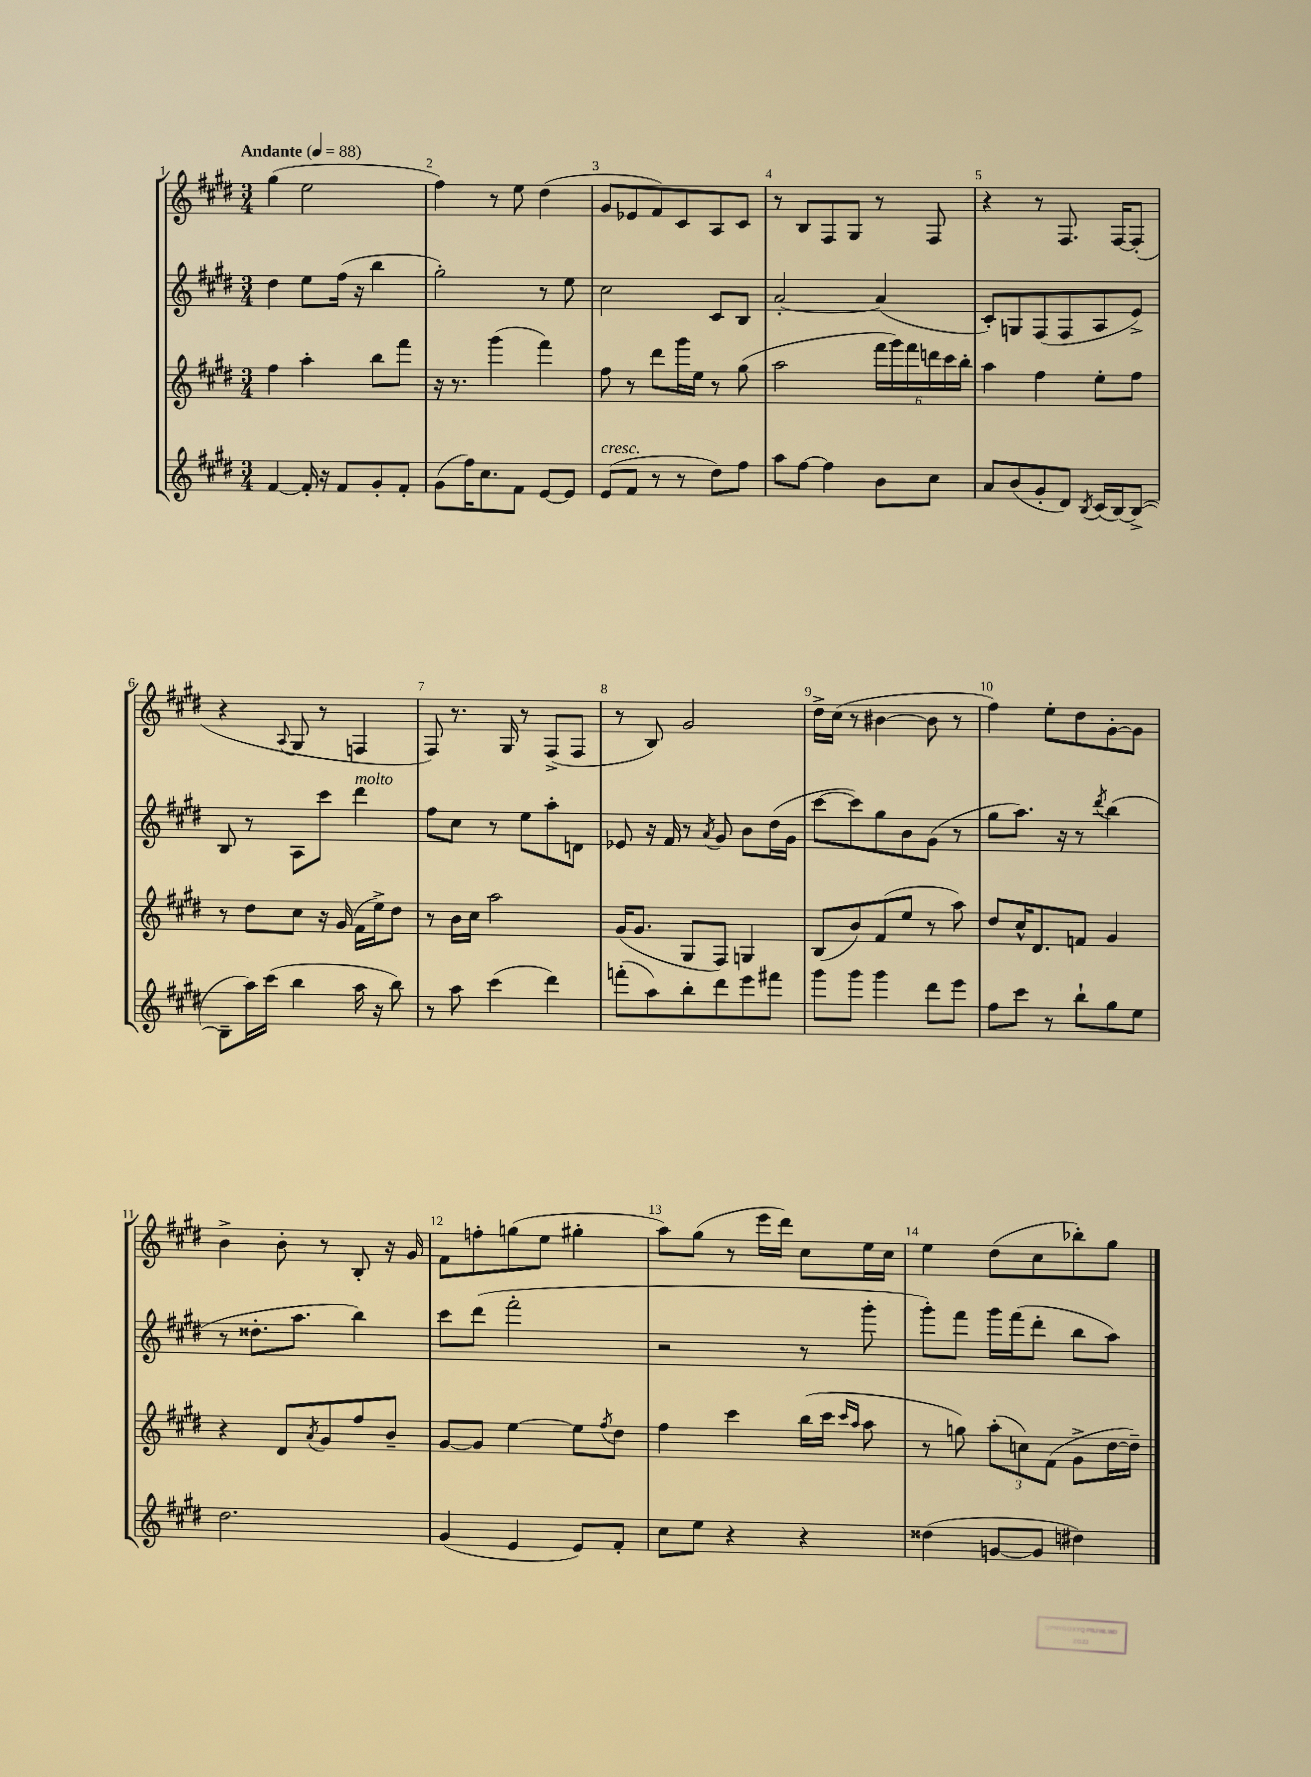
<<
\new StaffGroup <<
\new Staff = "s0" {
    \clef treble \key e \major \numericTimeSignature \time 3/4 \tempo "Andante" 4 = 88
    gis''4( e''2 |
    fis''4) r8 e''8 dis''4( |
    gis'8 ees'8 fis'8) cis'8 a8 cis'8 |
    r8 b8 fis8 gis8 r8 fis8 |
    r4 r8 fis8. fis16~ fis8-.( |
    r4 \appoggiatura { a8 } gis8 r8 f4 |
    fis8) r8. gis16 r8 fis8->( fis8 |
    r8 b8) gis'2 |
    dis''16-> cis''16( r8 bis'4~ bis'8 r8 |
    fis''4) e''8-. dis''8 gis'8~-. gis'8 |
    b'4-> b'8-. r8 b8-. r16 gis'16 |
    fis'8 f''8-. g''8( e''8 gis''4-. |
    a''8) gis''8( r8 e'''16 dis'''16) cis''8 e''16 cis''16 |
    e''4 dis''8( cis''8 bes''8-.) gis''8 \bar "|." |
}
\new Staff = "s1" {
    \clef treble \key e \major \numericTimeSignature \time 3/4
    dis''4 e''8 fis''16( r16 b''4 |
    gis''2-.) r8 e''8 |
    cis''2 cis'8 b8 |
    a'2~-. a'4( |
    cis'8-.) g8 fis8( fis8 a8 e'8->) |
    b8 r8 a8 cis'''8 dis'''4^\markup { \italic "molto" } |
    fis''8 cis''8 r8 e''8 a''8-. d'8 |
    ees'8 r16 fis'16 r8 \acciaccatura { a'8 } gis'8 b'8 dis''16( gis'16 |
    cis'''8~ cis'''8) gis''8 b'8 gis'8( r8 |
    gis''8 a''8.) r16 r8 \acciaccatura { dis'''8 } b''4( |
    r8 disis''8.-. a''8. b''4) |
    cis'''8 dis'''8( fis'''2-. |
    r2 r8 gis'''8-. |
    gis'''8-.) fis'''8 gis'''16 fis'''16( dis'''8-. b''8 a''8) \bar "|." |
}
\new Staff = "s2" {
    \clef treble \key e \major \numericTimeSignature \time 3/4
    fis''4 a''4-. b''8 fis'''8 |
    r16 r8. gis'''4( fis'''4) |
    fis''8 r8 dis'''8 gis'''16 e''16 r8 gis''8( |
    a''2 \tuplet 6/4 { fis'''16 gis'''16) fis'''16 d'''16 cis'''16 b''16-. } |
    a''4 fis''4 e''8-. fis''8 |
    r8 dis''8 cis''8 r16 gis'16( fis'16 e''16->) dis''8 |
    r8 b'16 cis''16 a''2 |
    gis'16( gis'8. gis8 fis8) g4 |
    b8( b'8) fis'8( e''8 r8 a''8) |
    dis''8 cis''16-^ dis'8. f'8 gis'4 |
    r4 dis'8 \acciaccatura { a'8 } gis'8 fis''8 b'8-- |
    gis'8~ gis'8 e''4~ e''8 \acciaccatura { fis''8 } dis''8 |
    fis''4 cis'''4 b''16( cis'''16 \grace { cis'''16 a''16 } a''8 |
    r8 g''8) \tuplet 3/2 { a''8-.( c''8) fis'8( } gis'8-> dis''16~ dis''16--) \bar "|." |
}
\new Staff = "s3" {
    \clef treble \key e \major \numericTimeSignature \time 3/4
    fis'4~ fis'16-. r16 fis'8 gis'8-. fis'8-. |
    gis'8( fis''16) cis''8. fis'8 e'8~ e'8 |
    e'8^\markup { \italic "cresc." }( fis'8 r8 r8 dis''8) fis''8 |
    a''8 fis''8~ fis''4 b'8 cis''8 |
    a'8 b'8( gis'8-. dis'8) \acciaccatura { b8 } cis'16( b16~) b8~->( |
    b8-- a''16) cis'''16( b''4 a''16 r16 b''8) |
    r8 a''8 cis'''4( dis'''4) |
    f'''8-.( a''8) b''8-. dis'''8 e'''8 fis'''8 |
    gis'''8 gis'''8 gis'''4 dis'''8 e'''8 |
    fis''8 cis'''8 r8 b''8-! gis''8 e''8 |
    dis''2. |
    gis'4( e'4 e'8) fis'8-. |
    cis''8 e''8 r4 r4 |
    disis''4( g'8~ g'8 dis''4) \bar "|." |
}
>>
>>
\layout { \context { \Score \override BarNumber.break-visibility = ##(#f #t #t) barNumberVisibility = #all-bar-numbers-visible } }
